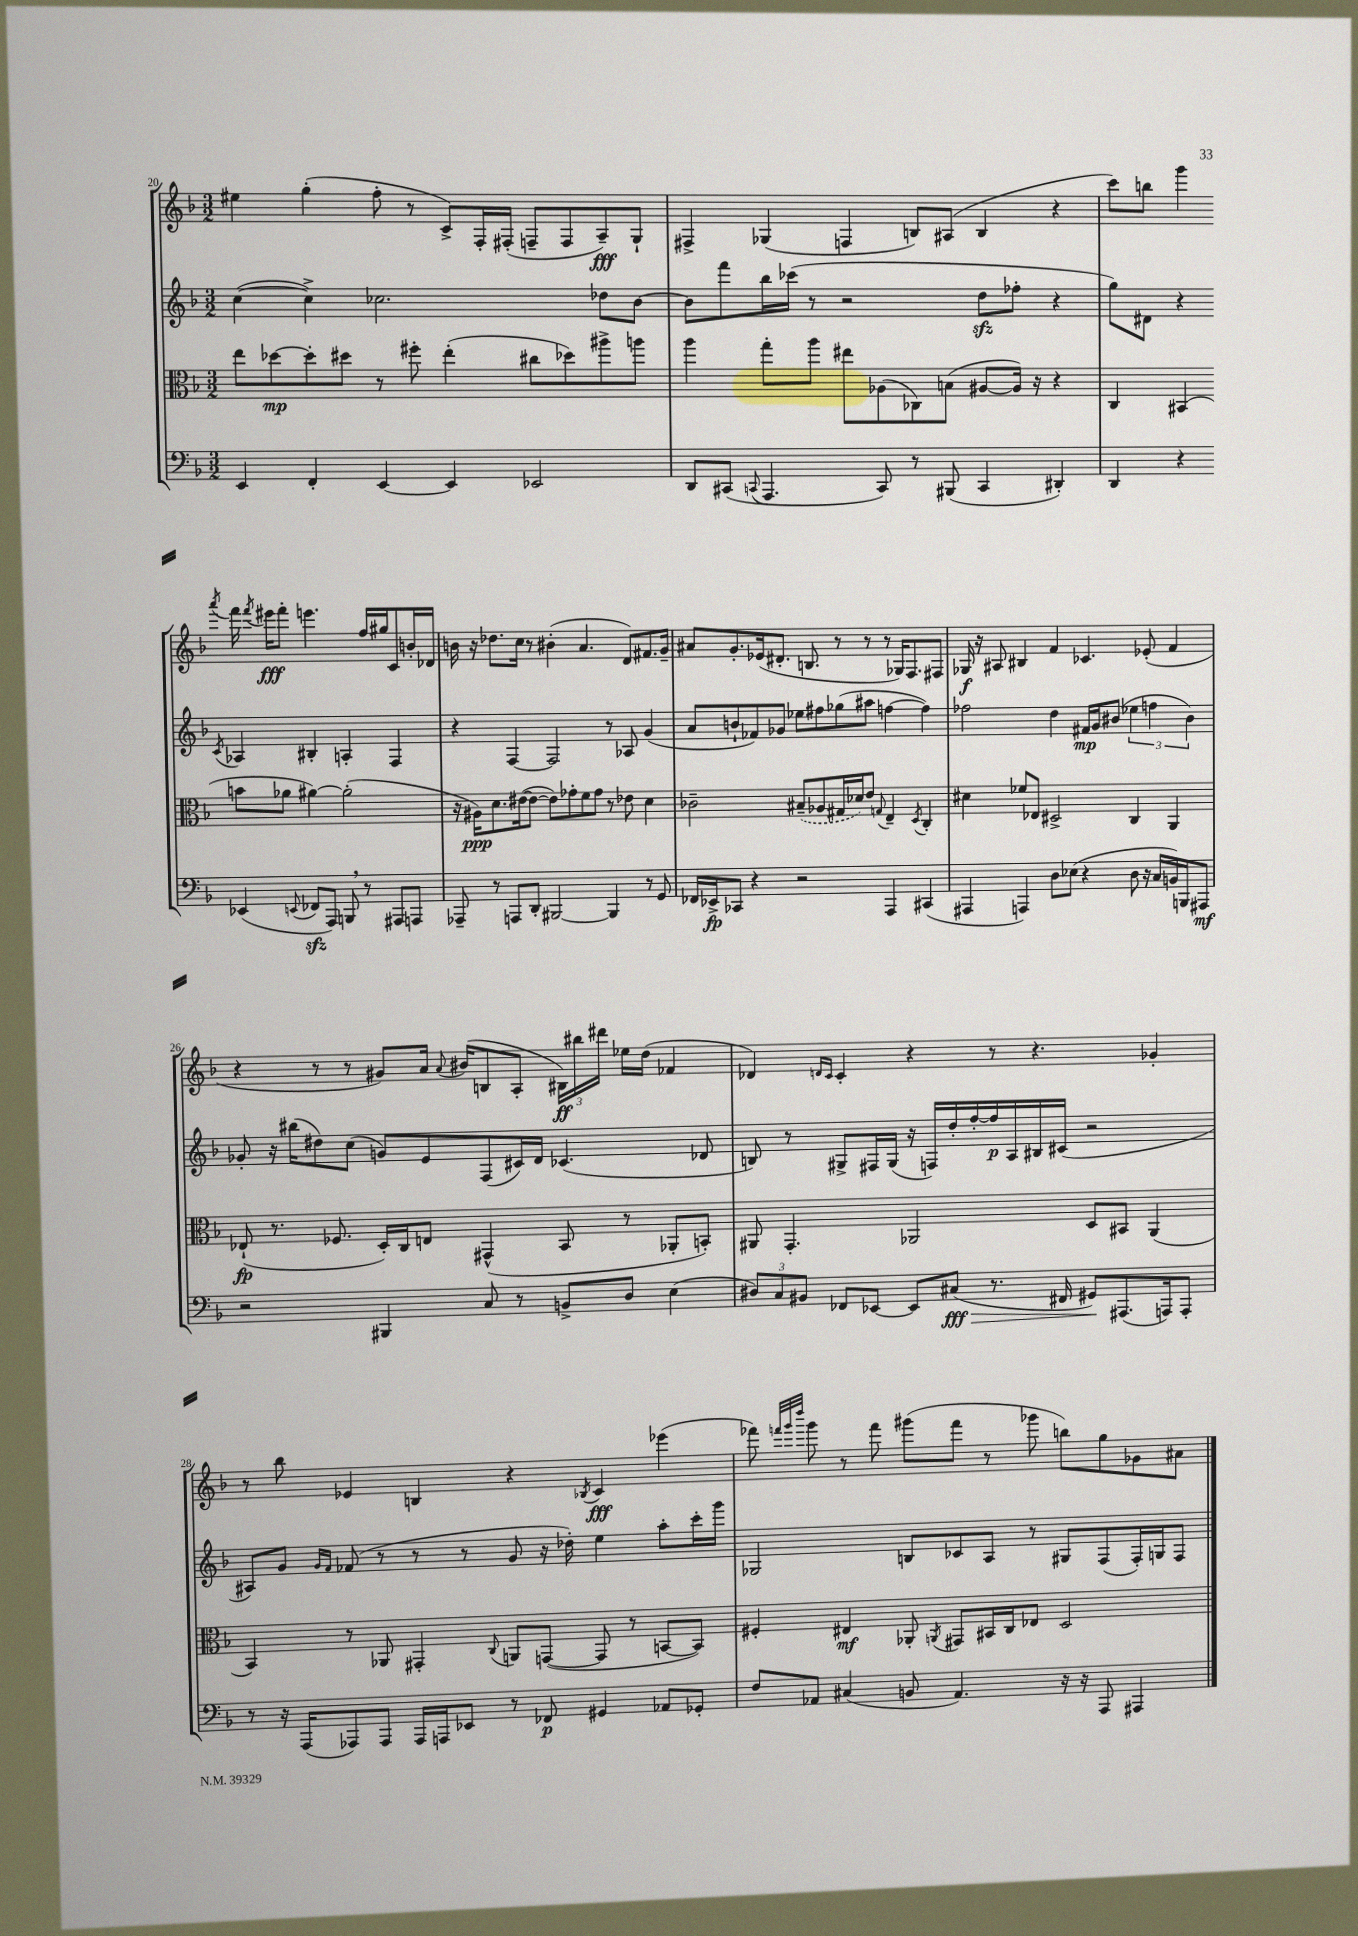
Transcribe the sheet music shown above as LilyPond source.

<<
\new StaffGroup <<
\new Staff = "s0" {
    \clef treble \key f \major \numericTimeSignature \time 3/2
    \autoBeamOff eis''4 g''4-.( f''8-. r8 c'8[->) f16-. fis16]-.( f8[-- f8 a8--\fff) g8]-! |
    fis4-> ges4( f4 b8[) ais8]( b4 r4 |
    c'''8[) b''8] g'''4 \acciaccatura { a'''8 } f'''16 \acciaccatura { f'''8 } eis'''16[\fff f'''8]-. e'''4. f''16[ gis''16 c'8 b'16-. des'16] |
    b'16 r16 des''8.[ c''16] r8 bis'4-.( a'4. d'8[) fis'8. g'16]-- |
    ais'8[ g'8.-. ees'16( dis'8.]-. b8. r8 r8 r8 ges16[) f8. fis8] |
    ges16\f r16 ais8 bis4 f'4 ces'4. ees'8-.( f'4 |
    r4 r8 r8 gis'8[) a'16] \appoggiatura { a'8 } bis'16[( b8 a8]-. \tuplet 3/2 { bis16[\ff) bis''16 dis'''16] } ees''16[ d''16]( fes'4 |
    des'4) \grace { d'16[ c'16] } c'4-. r4 r8 r4. ges'4-. |
    r8 bes''8 ees'4 b4 r4 \acciaccatura { bes8 } c'4\fff ees'''4( |
    fes'''8) \grace { f'''32[ g'''32 d''''32] } g'''8 r8 f'''8 gis'''8[( f'''8] r8 ges'''8 b''8[) g''8 ges'8 ais'8] \bar "|." |
}
\new Staff = "s1" {
    \clef treble \key f \major \numericTimeSignature \time 3/2
    \autoBeamOff c''4~( c''4->) ces''2. des''8[ bes'8]~ |
    bes'8[ f'''8 bes''16 ces'''16]( r8 r2 d''8[\sfz fes''8]-. r4 |
    g''8[) dis'8] r4 \acciaccatura { c'8 } aes4 bis4-. a4-. f4 |
    r4 f4~ f2 r8 aes8 g'4( |
    a'8[ b'8-! fes'8) ges'8] ees''8[ fis''8 ges''8( ais''8] f''4~ f''4) |
    fes''2 d''4 fis'16[\mp g'16 bis'8]( \tuplet 3/2 { ees''4 f''4 bis'4) } |
    ges'8-. r16 bis''16[( dis''8) c''8]( g'8[) e'8 f8( cis'16) d'16] ces'4.( des'8 |
    b8) r8 gis8[-> fis16 gis16]( r16 f16[) d''16-. f''16~-. f''16\p a16 bis16 cis'16]( r2 |
    ais8[) g'8] \grace { g'16[ f'16] } fes'8( r8 r8 r8 g'8 r16 des''16-.) e''4 a''8[-. c'''16-. g'''16] |
    ges2 b8[ ces'8 a8] r8 gis8[ f8( f16-.) g16 f8] \bar "|." |
}
\new Staff = "s2" {
    \clef alto \key f \major \numericTimeSignature \time 3/2
    \autoBeamOff e''8[ des''8~\mp des''8-. dis''8] r8 fis''8-. e''4-.( cis''8[ des''8) ais''8-> a''8] |
    a''4 g''8[-. a''8] eis''8[ aes8( ces8) b8]( ais8[~ ais16]) r16 r4 |
    c4 bis,4( b'8[ aes'8] ais'4~) ais'2-.( |
    r16 ais16[\ppp) d'8. eis'16~( eis'8]~ eis'8[) ges'8-. f'8 ges'8] r8 ees'8 d'4 |
    ces'2-- \once \slurDashed bis8[--( aes8 gis16 des'16) e'8] \appoggiatura { g8 } e4-- \acciaccatura { d8 } c4-. |
    dis'4 fes'8[ ees8] dis2-> c4 a,4 |
    ees8-!\fp( r8. fes8. d16[-.) c16 e8] gis,4-^( bes,8 r8 aes,8[-. b,8]-.) |
    ais,8 g,4.-. aes,2 d8[ bis,8] aes,4( |
    bes,4) r8 aes,8 gis,4-. \appoggiatura { c8 } a,8[ g,8]~( g,8 r8 b,8[~ b,8]) |
    fis4-. eis4\mf aes,8-. \acciaccatura { a,8 } gis,8[ bis,16 c16 ees8] d2 \bar "|." |
}
\new Staff = "s3" {
    \clef bass \key f \major \numericTimeSignature \time 3/2
    \autoBeamOff e,4 f,4-. e,4~ e,4 ees,2 |
    d,8[ cis,8]( \appoggiatura { c,8 } a,,4. c,8) r8 bis,,8( c,4 dis,4-.) |
    d,4 r4 ees,4( \appoggiatura { e,8 } fes,8[\sfz a,,8]) b,,8 \breathe r8 ais,,8[ a,,8] |
    aes,,8-- r8 a,,8[ d,8]-. bis,,2~ bis,,4 r8 g,8 |
    fes,16[ ees,16->\fp ces,8] r4 r2 a,,4 cis,4( |
    ais,,4 a,,4) d8[ ees8]( r4 d8 r16 c16[ b,16) b,,16 ais,,8]\mf |
    r2 bis,,4 c8 r8 b,8[-> d8] e4( |
    \tuplet 3/2 { dis8[) c8 bis,8] } fes,8[ ees,8]~ ees,8[ cis8]\fff\>( r8. fis,16 gis,8[\!) ais,,8.( a,,16) a,,8]-. |
    r8 r16 a,,16[( aes,,8) aes,,8] aes,,16[ a,,16 ees,8] r8 fes,8\p gis,4 aes,8[ ges,8]-. |
    f8[ aes,8] cis4( b,8 aes,4.) r16 r16 a,,8 ais,,4 \bar "|." |
}
>>
>>
\layout { \context { \Score currentBarNumber = #20 } }
